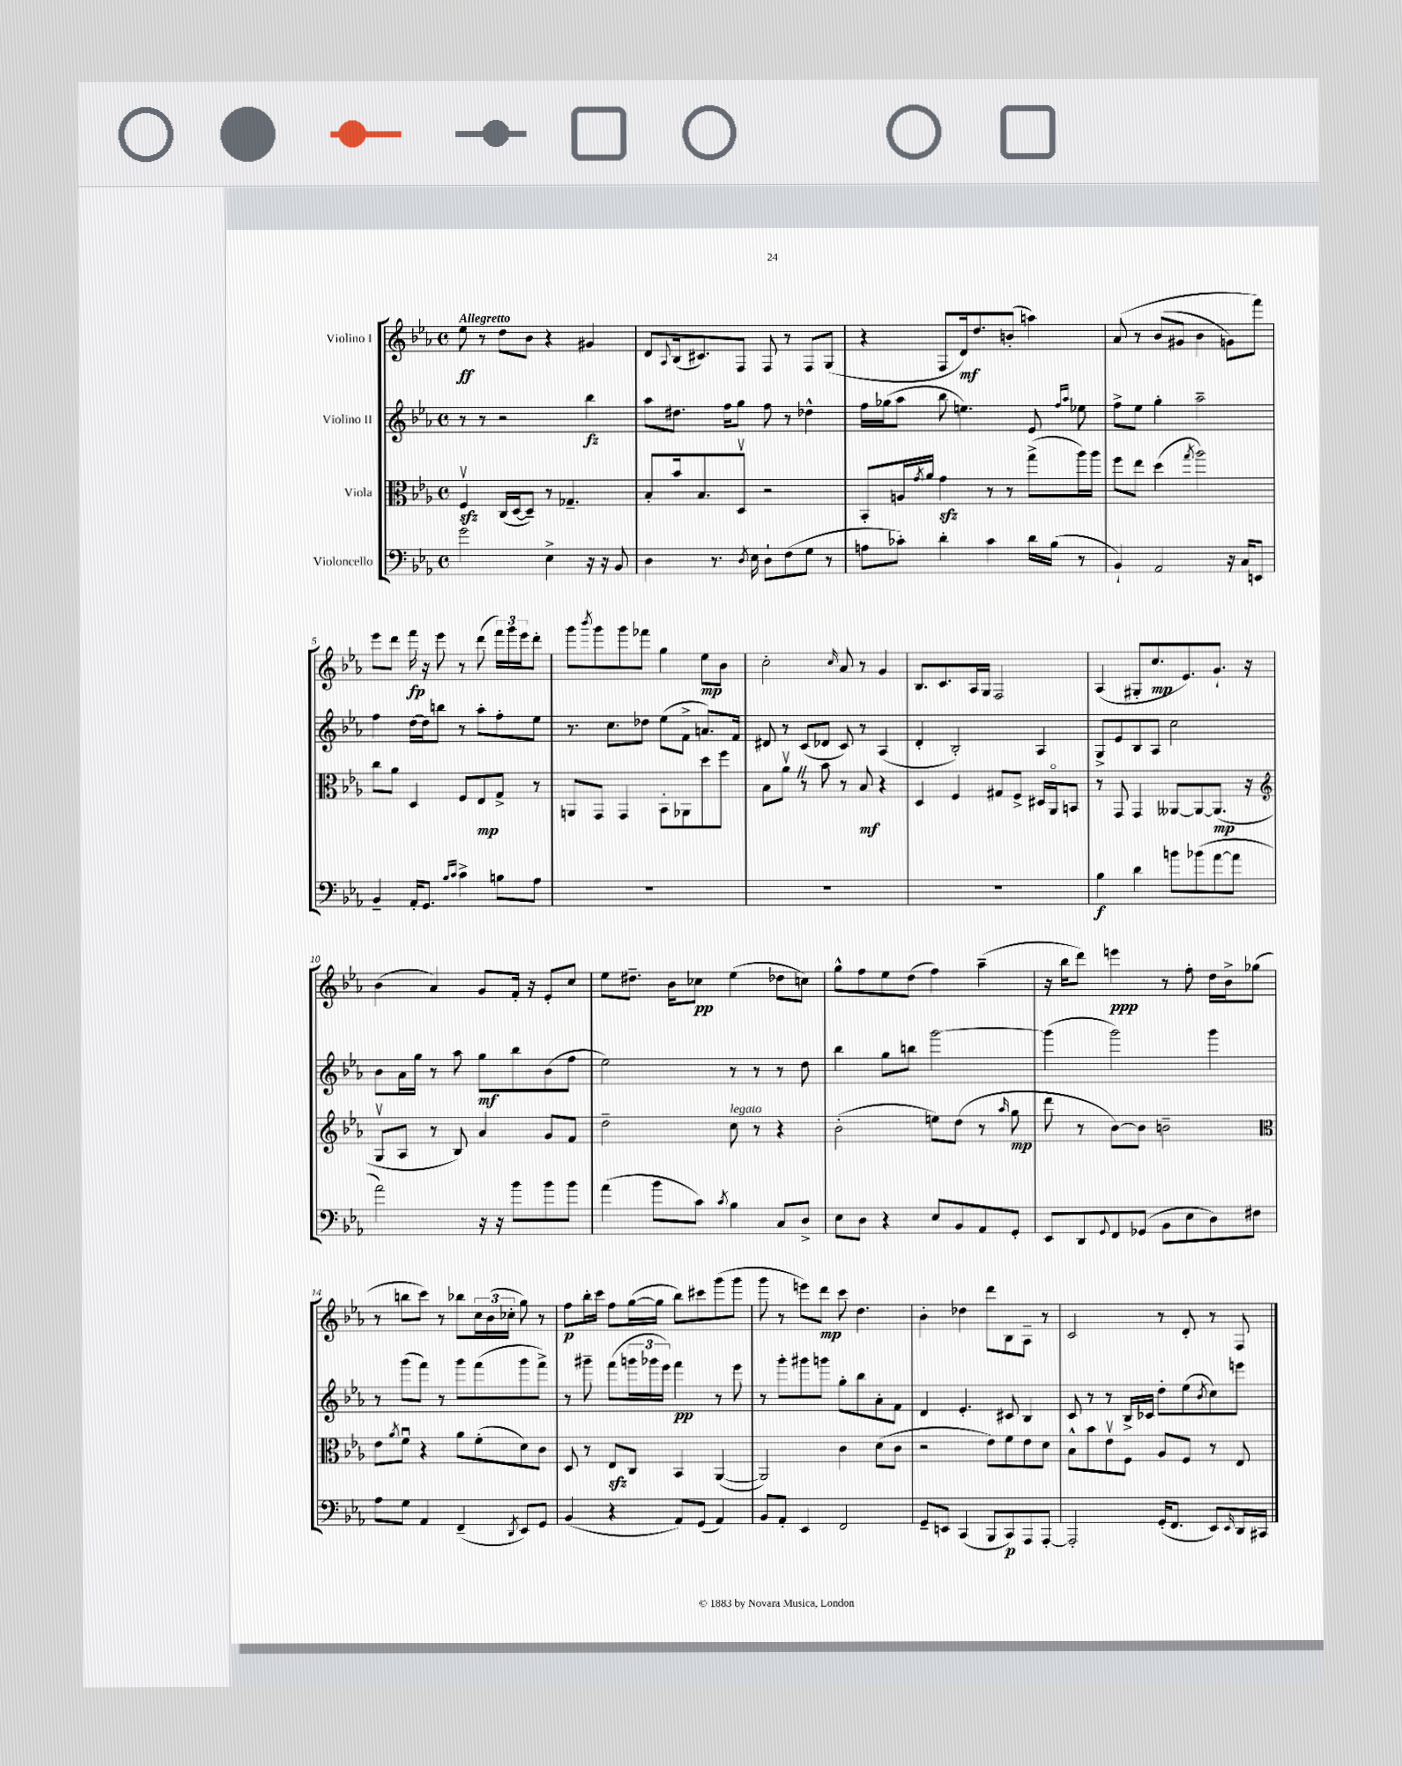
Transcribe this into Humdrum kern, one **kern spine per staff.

**kern	**dynam	**kern	**dynam	**kern	**dynam	**kern	**dynam
*part4	*part4	*part3	*part3	*part2	*part2	*part1	*part1
*staff4	*staff4	*staff3	*staff3	*staff2	*staff2	*staff1	*staff1
*I"Violoncello	*	*I"Viola	*	*I"Violino II	*	*I"Violino I	*
*clefF4	*	*clefC3	*	*clefG2	*	*clefG2	*
*k[b-e-a-]	*	*k[b-e-a-]	*	*k[b-e-a-]	*	*k[b-e-a-]	*
*M4/4	*	*M4/4	*	*M4/4	*	*M4/4	*
*met(c)	*	*met(c)	*	*met(c)	*	*met(c)	*
=1	=1	=1	=1	=1	=1	=1	=1
!	!	!	!	!	!	!LO:TX:a:B:t=Allegretto	!
2g\	.	4Fzzv/	.	8r	.	8ee-\	ff
.	.	.	.	8r	.	8r	.
.	.	(16C/LL	.	2r	.	8dd\L	.
.	.	[16D/J	.	.	.	.	.
.	.	8D~/J])	.	.	.	8b-\J	.
4E-^\	.	8r	.	.	.	4r	.
.	.	4.G-X~/	.	.	.	.	.
16r	.	.	.	4bb-\	fz	4g#X/	.
16r	.	.	.	.	.	.	.
8BB-/	.	.	.	.	.	.	.
=2	=2	=2	=2	=2	=2	=2	=2
4D\	.	8B-'/L	.	8aa-\L	.	8d/L	.
.	.	.	.	.	.	8qqA-/	.
.	.	16b-/k	.	8.dd#X\J	.	(16B-/k	.
.	.	8.B-/	.	.	.	8.c#X/)	.
8.r	.	.	.	.	.	.	.
.	.	.	.	16ff\KL	.	.	.
.	.	8Dv/J	.	8gg\J	.	8F/J	.
8qD/	.	.	.	.	.	.	.
16E-\	.	.	.	.	.	.	.
8D`\L	.	2r	.	8ff\	.	8F/	.
(8F\	.	.	.	8r	.	8r	.
8G\J	.	.	.	4dd-X^^\	.	8F/L	.
8r	.	.	.	.	.	(8G/J	.
=3	=3	=3	=3	=3	=3	=3	=3
8An\L	.	8BB-'/L	.	16ff\LL	.	4r	.
.	.	.	.	(16gg-X\J	.	.	.
8c-X'\J)	.	16An/L	.	8aa-\J	.	.	.
.	.	8qg/	.	.	.	.	.
.	.	16a-/JJ	.	.	.	.	.
4d'\	.	4gzz\	.	8bb-\	.	8F/L	.
.	.	.	.	4.een\)	.	16d/k)	mf
.	.	.	.	.	.	8.dd/	.
4c-\	.	8r	.	.	.	.	.
.	.	8r	.	.	.	(8bn'/J	.
16d\LL	.	(8gg^\L	.	8e-/	.	4aan\)	.
(16B-\JJ	.	.	.	.	.	.	.
.	.	.	.	16qqff/LL	.	.	.
.	.	.	.	16qqaa-/JJ	.	.	.
8r	.	16aa-\L)	.	8ee-X\	.	.	.
.	.	16aa-\JJ	.	.	.	.	.
=4	=4	=4	=4	=4	=4	=4	=4
4BB-`/)	.	8ff\L	.	8ff^\L	.	(8a-/	.
.	.	8ee-\J	.	8ee-\J	.	8r	.
2AA-/	.	(4dd\	.	4gg'\	.	(8b-/L	.
.	.	.	.	.	.	8g#X/J	.
.	.	8qgg/	.	.	.	.	.
.	.	2aa-\)	.	2aa-~\	.	4b-\	.
16r	.	.	.	.	.	8gn\L)	.
16C/KL	.	.	.	.	.	.	.
8EEn/J	.	.	.	.	.	8fff\J)	.
!!LO:LB:g=z
=5	=5	=5	=5	=5	=5	=5	=5
4BB-~/	.	8cc\L	.	4ff\	.	8eee-\L	.
.	.	8a-\J	.	.	.	8ddd\J	.
16AA-'/KL	.	4D/	.	[16dd\LL	.	16fff\	fp
8.GG/J	.	.	.	16dd\J]	.	16r	.
.	.	.	.	8bbn\J	.	8eee-\	.
16qqB-/LL	.	.	.	.	.	.	.
16qqc/JJ	.	.	.	.	.	.	.
4c^\	.	8F/L	.	8r	.	8r	.
.	.	8E-/	mp	8aa-'\L	.	(8ddd\	.
8Bn\L	.	8G^/J	.	8ff'\	.	24fff\LL)	.
.	.	.	.	.	.	24ggg\	.
.	.	.	.	.	.	24eee-\J	.
8A-\J	.	8r	.	8ee-\J	.	8ddd'\J	.
=6	=6	=6	=6	=6	=6	=6	=6
1r	.	8AAn/L	.	8.r	.	8ggg\L	.
.	.	.	.	.	.	8qbbb-/	.
.	.	8GG/J	.	.	.	8ggg\	.
.	.	.	.	8.cc\L	.	.	.
.	.	4GG/	.	.	.	8ggg\	.
.	.	.	.	8dd-X\J	.	8fff-X\J	.
.	.	8BB-'\L	.	(8ee-\L	.	4gg\	.
.	.	8AA-X\	.	8f^\J	.	.	.
.	.	8dd\	.	8.an/L)	.	8ee-\L	mp
.	.	8ff\J	.	.	.	8b-\J	.
.	.	.	.	16f/Jk	.	.	.
=7	=7	=7	=7	=7	=7	=7	=7
1r	.	8B-\L	.	8d#X/	.	2cc'\	.
.	.	8a-vZ\J	.	8r	.	.	.
.	.	8r	.	(8c/L	.	.	.
.	.	8b-\	.	8d-X/J	.	.	.
.	.	.	.	.	.	16qqcc/	.
.	.	8r	.	8c/)	.	8a-/	.
.	.	8B-/	mf	8r	.	8r	.
.	.	4r	.	(4A-/	.	4g/	.
=8	=8	=8	=8	=8	=8	=8	=8
1r	.	4D/	.	4d'/	.	8.B-/L	.
.	.	.	.	.	.	8.c/	.
.	.	4F/	.	2B-'/)	.	.	.
.	.	.	.	.	.	16A-/L	.
.	.	.	.	.	.	16G/JJ	.
.	.	8G#X/L	.	.	.	2F/	.
.	.	8F^/J	.	.	.	.	.
.	.	16D#X/LL	.	4A-/	.	.	.
.	.	16AA-/J	.	.	.	.	.
.	.	8BBn/J	.	.	.	.	.
=9	=9	=9	=9	=9	=9	=9	=9
4B-\	f	8r	.	8G^/L	.	(4A-/	.
.	.	8GG/	.	8e-/	.	.	.
4d\	.	4GG/	.	8B-/	.	8G#X'/L	.
.	.	.	.	8A-/J	.	8.cc/	mp
8bn\L	.	[8AA--X/L	.	2cc\	.	.	.
.	.	.	.	.	.	8.e-/)	.
(8b-X\	.	8AA--/_	.	.	.	.	.
[8a-\	.	(8.AA--/J]	mp	.	.	8.g`/J	.
8a-\J]	.	.	.	.	.	.	.
.	.	16r	.	.	.	16r	.
!!LO:LB:g=z
=10	=10	=10	=10	=10	=10	=10	=10
*	*	*clefG2	*	*	*	*	*
2a-\)	.	8Gv/L	.	8b-\L	.	(4b-\	.
.	.	8A-/J	.	16a-\L	.	.	.
.	.	.	.	16gg\JJ	.	.	.
.	.	8r	.	8r	.	4a-/)	.
.	.	8B-/)	.	8aa-\	.	.	.
16r	.	4a-/	.	8gg\L	mf	8g/L	.
16r	.	.	.	.	.	.	.
8b-\L	.	.	.	8bb-\	.	16f'/Jk	.
.	.	.	.	.	.	16r	.
8b-\	.	8g/L	.	(8b-\	.	8e-'/L	.
8b-\J	.	8f/J	.	8ff\J	.	8cc/J	.
=11	=11	=11	=11	=11	=11	=11	=11
(4a-\	.	2dd~\	.	2ee-\)	.	8ee-\L	.
.	.	.	.	.	.	8.dd#X~\J	.
8b-\L	.	.	.	.	.	.	.
.	.	.	.	.	.	16b-\KL	.
8c\J)	.	.	.	.	.	8cc-X\J	pp
8qc/	.	.	.	.	.	.	.
!	!	!LO:TX:a:i:t=legato	!	!	!	!	!
4B-\	.	8cc\	.	8r	.	(4ee-\	.
.	.	8r	.	8r	.	.	.
8C/L	.	4r	.	8r	.	8dd-X\L	.
8D^/J	.	.	.	8dd\	.	8ccn\J)	.
=12	=12	=12	=12	=12	=12	=12	=12
8E-\L	.	(2b-'\	.	4bb-\	.	8gg^^\L	.
8D\J	.	.	.	.	.	8ff\	.
4r	.	.	.	8gg\L	.	8ee-\	.
.	.	.	.	8bbn\J	.	(8dd\J	.
8E-/L	.	8een\L)	.	[2ggg\	.	4ff\)	.
8BB-/	.	(8dd\J	.	.	.	.	.
8AA-/	.	8r	.	.	.	(4aa-~\	.
.	.	16qqaa-/	.	.	.	.	.
8GG'/J	.	8gg\	mp	.	.	.	.
=13	=13	=13	=13	=13	=13	=13	=13
8EE-/L	.	8ddd\	.	(4ggg\]	.	16r	.
.	.	.	.	.	.	16bb-\KL	.
8DD/	.	8r	.	.	.	8ddd\J)	.
8qqGG/	.	.	.	.	.	.	.
8FF/	.	[8b-\L)	.	2ggg\)	.	4eeen\	ppp
(8GG-X/J	.	8b-\J]	.	.	.	.	.
8BB-\L	.	2bn~\	.	.	.	8r	.
8E-\	.	.	.	.	.	8ff'\	.
8D\)	.	.	.	4ggg\	.	16dd\LL	.
.	.	.	.	.	.	16b-^\J	.
8F#X\J	.	.	.	.	.	(8gg-X\J	.
!!LO:LB:g=z
=14	=14	=14	=14	=14	=14	=14	=14
*	*	*clefC3	*	*	*	*	*
8A-\L	.	8e-\L	.	8r	.	8r	.
.	.	8qa-/	.	.	.	.	.
8G\J	.	8fu\J	.	(8ggg\L	.	8bbn\L	.
4AA-/	.	4r	.	8fff\J)	.	8ccc\J)	.
.	.	.	.	8r	.	8r	.
(4FF~/	.	8a-\L	.	8ggg\L	.	8bb-X\L	.
.	.	(8f'\	.	(8fff\	.	24cc\L	.
.	.	.	.	.	.	(24b-\	.
.	.	.	.	.	.	24cc-X'\JJ	.
8qDD/	.	.	.	.	.	.	.
8EE-/L)	.	8d\)	.	8ggg\	.	8gg\)	.
8GG/J	.	8c\J	.	8fff^\J)	.	8r	.
=15	=15	=15	=15	=15	=15	=15	=15
(4BB-/	.	8D/	.	8r	.	8ff\L	p
.	.	8r	.	8ggg#X~\	.	16bb-'\L	.
.	.	.	.	.	.	16ccc\JJ	.
4r	.	8E-zz/L	.	(8fff\L	.	8ff\L	.
.	.	8C/J	.	24gggn\L	.	([16gg\L	.
.	.	.	.	24ggg-X\	.	.	.
.	.	.	.	.	.	16gg\JJ]	.
.	.	.	.	24eee-\JJ)	.	.	.
8AA-/L)	.	4BB-/	.	4fff\	pp	8bb-\L)	.
(8GG/J	.	.	.	.	.	8ccc#X\	.
4AA-/)	.	([4AA-/	.	8r	.	(8ggg\	.
.	.	.	.	8eee-\	.	8ggg\J	.
=16	=16	=16	=16	=16	=16	=16	=16
8BB-/L	.	2AA-/])	.	8r	.	8ggg\	.
8AA-'/J	.	.	.	8ggg'\L	.	8r	.
4EE-/	.	.	.	8ggg#X\	.	8eeen\L)	.
.	.	.	.	8gggn\J	.	8ddd\J	mp
2FF/	.	4c\	.	8gg'\L	.	8ccc\	.
.	.	.	.	8bb-\	.	4.dd\	.
.	.	(8d\L	.	8a-'\	.	.	.
.	.	8c\J	.	8f\J	.	.	.
=17	=17	=17	=17	=17	=17	=17	=17
8GG~/L	.	2r	.	4d/	.	4b-'\	.
8EEn/J	.	.	.	.	.	.	.
(4CC/	.	.	.	4.e-'/	.	4dd-X\	.
8BBB-/L	.	8e-\L)	.	.	.	8ddd\L	.
8CC/)	p	8f\	.	8c#X/	.	8B-\	.
8AAA-/	.	8e-\	.	4B-/	.	8A-~\J	.
[8AAA-'/J	.	8d\J	.	.	.	8r	.
=18	=18	=18	=18	=18	=18	=18	=18
2AAA-'/]	.	8B-^^\L	.	8c/	.	2c/	.
.	.	8b-\	.	8r	.	.	.
.	.	8e-v\	.	8r	.	.	.
.	.	8F\J	.	16B-^/LL	.	.	.
.	.	.	.	16c-X/JJ	.	.	.
(16GG'/KL	.	8A-/L	.	8dd'\L	.	8r	.
8.FF/J	.	.	.	.	.	.	.
.	.	8F/J	.	(8ee-\	.	8d'/	.
.	.	.	.	8qb-/	.	.	.
8EE-/L)	.	8r	.	8cc\)	.	8r	.
16qqEE-/	.	.	.	.	.	.	.
16DD/L	.	8E-/	.	8eeen\J	.	8F/	.
16CC#X/JJ	.	.	.	.	.	.	.
==	==	==	==	==	==	==	==
*-	*-	*-	*-	*-	*-	*-	*-
